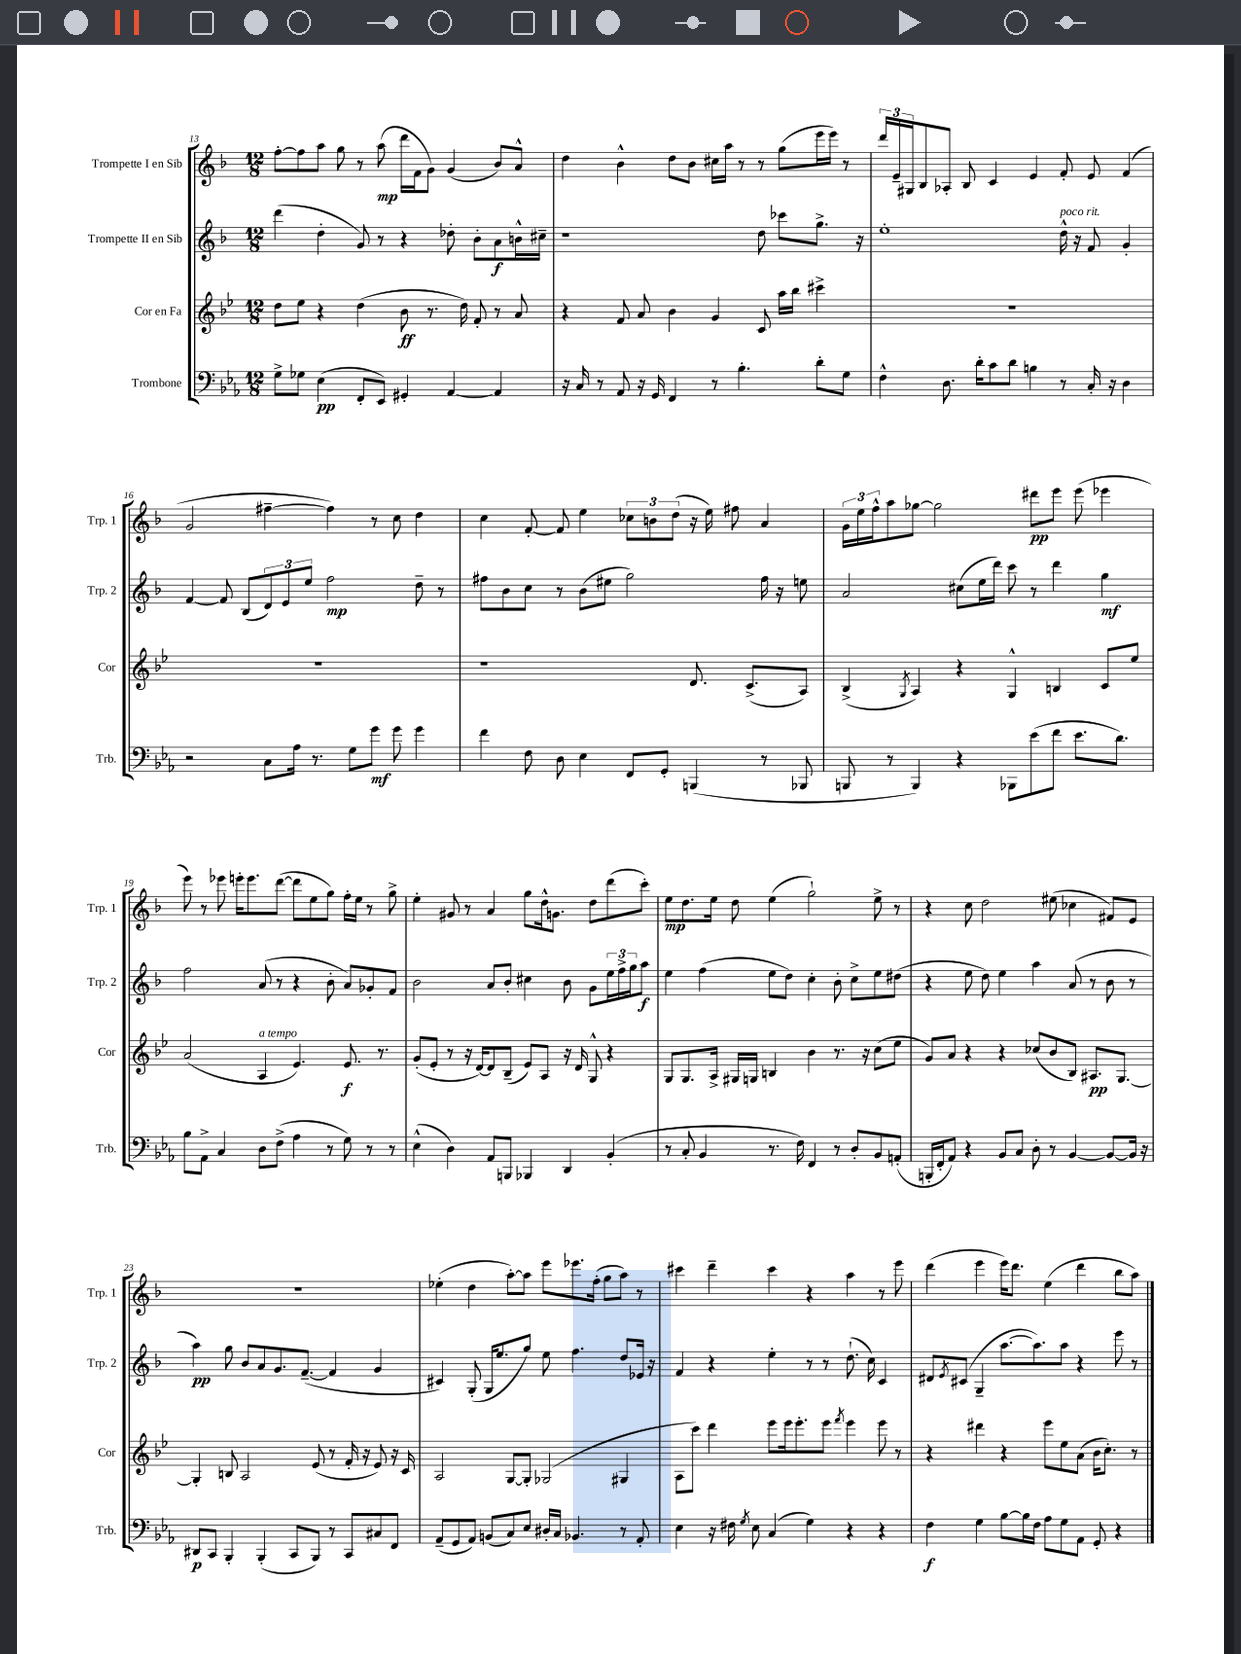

**kern	**kern	**kern	**kern
*staff4	*staff3	*staff2	*staff1
*clefF4	*clefG2	*clefG2	*clefG2
*k[b-e-a-]	*k[b-e-]	*k[b-]	*k[b-]
*M12/8	*M12/8	*M12/8	*M12/8
8G^\L	8dd\L	(4ddd\	[8ff'\L
8G-\J	8ee-\J	.	8ff\]
(4E-\	4r	4dd'\	8aa\J
.	.	.	8gg\
8FF'/L	(4dd\	8g/)	8r
8EE-/J)	.	8r	(8aa\
4GG#'/	8b-\	4r	16ddd\LL
.	.	.	16f\J
.	8.r	.	8g\J)
[4AA-/	.	8dd-'\	(4g/
.	16dd\)	.	.
.	8f'/	8b-'\L	.
4AA-/]	8r	8a\	8b-/L)
.	8a/	16b^^\L	8a^^/J
.	.	16cc#~\JJ	.
=	=	=	=
16r	4r	1r	4dd\
16C/	.	.	.
8r	.	.	.
8AA-/	8f/	.	4b-^^\
16r	8a/	.	.
16GG/	.	.	.
4FF/	4b-\	.	8dd\L
.	.	.	8b-\J
8r	4g/	.	16cc#\LL
.	.	.	16aa\JJ
4.B-'\	.	.	8r
.	8c/	8dd\	8r
.	16aa\LL	8ccc-\L	(8gg\L
.	16bb-\JJ	.	.
8d'\L	4ccc#^\	8.gg^\J	16eee\L
.	.	.	16eee\JJ)
8G\J	.	.	8r
.	.	16r	.
=	=	=	=
4F^^\	1.r	1ee'	24ddd/LL
.	.	.	24e~/
.	.	.	24G#/J
.	.	.	8B-/
8.D\	.	.	8A-'/J
.	.	.	8B-/
16d'\LK	.	.	.
8c\	.	.	4c/
8d\J	.	.	.
4B\	.	.	4e/
8r	.	16dd^^\	8f'/
.	.	16r	.
16C'/	.	8f/	8e/
16r	.	.	.
4D\	.	4g'/	(4f/
=	=	=	=
2r	1.r	[4f/	2g/
.	.	8f/]	.
.	.	(8B-/L	.
8C\L	.	12d/)	[4ff#~\
.	.	12e/	.
16A-\Jk	.	.	.
.	.	12ee/J	.
8.r	.	.	.
.	.	2ff\	4ff#\])
8G\L	.	.	.
8g\J	.	.	8r
8g\	.	.	8cc\
4g\	.	8dd~\	4dd\
.	.	8r	.
=	=	=	=
4f\	1r	8ff#\L	4cc\
.	.	8b-\	.
8F\	.	8cc\J	[8f'/
8D\	.	8r	8f/]
4E-\	.	(8b-\L	4ee\
.	.	8ee#\J	.
8FF/L	.	2gg\)	12cc-\L
.	.	.	12b\
8GG'/J	.	.	.
.	.	.	(12dd\J
(4BBB/	8.d/	.	16r
.	.	.	16ee\)
.	.	.	8ff#\
.	(8.c^/L	.	.
8r	.	16ff#\	4a/
.	.	16r	.
8BBB-/	8A/J)	8ee\	.
=	=	=	=
8BBB/	(4B-^/	2a/	24g\LL
.	.	.	24ee\
.	.	.	24ff^^\J
8r	.	.	8aa\
.	8qG/	.	.
4BBB/)	4A/)	.	[8gg-\J
.	.	.	2gg-\]
4r	4r	(8cc#\L	.
.	.	16ee\L	.
.	.	16ddd\JJ)	.
8BBB-\L	4G^^/	8ccc\	.
(8e-\	.	8r	8ddd#\L
8f\J	4B/	4ddd\	8eee\J
8.e-\L	.	.	(8eee\
.	8c/L	4gg\	4eee-\
8.d\J)	.	.	.
.	8ee-/J	.	.
=	=	=	=
8B-\L	(2a/	2ff\	8eee\)
8AA-^\J	.	.	8r
4C/	.	.	8eee-\
.	.	.	16eee'\LK
.	.	.	8.eee\
8D\L	4A/	(8a/	.
(8F^\J	.	8r	([8ddd\J
4A-\	4.e-/)	4r	8ddd\]L
.	.	.	8ee\
8r	.	8b-'\	8gg\J)
8G\)	8.e-/	8a/L)	16ff'\LL
.	.	.	16ee\JJ
8r	.	8g-'/	8r
.	8.r	.	.
8r	.	8f/J	8gg^\
=	=	=	=
(4E-^^\	(8g'/L	2b-\	4ee'\
.	8e-'/J	.	.
4D\)	8r	.	8g#/
.	16r	.	8r
.	[16d/LK)	.	.
8AA-/L	8d/]	8a/L	4a/
8BBB/J	(8B-~/J	8b-'/J	.
4BBB-/	8e-/L)	4cc#\	8gg\L
.	8A/J	.	16dd^^\k
.	.	.	8.g\J
4DD/	16r	8b-\	.
.	16d/	.	.
.	8G^^/	8g\L	8dd\L
(4BB-'/	4r	24ee\L	(8ddd\
.	.	24ff^\	.
.	.	24gg\J	.
.	.	8aa\J	8ccc'\J)
=	=	=	=
8r	8G/L	4ee\	8ee\L
8C'/	8.G/	.	8.dd\
4BB-/	.	(4ff\	.
.	16A^/Jk	.	16ee\Jk
.	16G#/LL	.	8dd\
.	16G/JJ	.	.
8.r	4B/	8ee\L	(4ee\
.	.	8dd\J)	.
16F\)	.	.	.
4FF/	4b-\	4cc'\	2gg`\)
8r	8.r	8b-'\	.
8D'/L	.	8cc^\L	.
.	16r	.	.
8BB-/	(8cc\L	8ee\	8ee^\
(8AA'/J	8ee-\J	(8dd#\J	8r
=	=	=	=
16BBB'/LL	8g/L)	4r	4r
16FF'/J	.	.	.
8AA-/J)	8a/J	.	.
4r	4r	8ee\	8cc\
.	.	8dd\)	2dd\
8BB-/L	4r	4ee\	.
8C/J	.	.	.
8D'\	(8cc-/L	4aa\	.
8r	8b-/	.	(8ee#\
[4BB-/	8B-/J)	(8a/	4cc-\
.	8.A#/L	8r	.
8BB-/_L	.	8b-\	8f#/L)
.	[8.G/J	.	.
16BB-/]Jk	.	8r	8e/J
16r	.	.	.
=	=	=	=
8DD#/L	4G'/]	4aa\)	1.r
8CC/J	.	.	.
4BBB-'/	8B/	8gg\	.
.	2A/	8b-/L	.
(4BBB-'/	.	8a/	.
.	.	8.g/	.
8CC/L	.	.	.
.	.	([8.f~/J	.
8BBB-/J)	(8e-/	.	.
8r	8r	4f/]	.
8CC/L	16f'/	.	.
.	16r	.	.
8C#/	8e-/)	4g/	.
8FF/J	16r	.	.
.	16c/	.	.
=	=	=	=
(8AA-~/L	2A/	4c#/)	(4ee-'\
8GG/	.	.	.
8AA-/J)	.	(8G'/	4dd\
(8BB/L	.	16G/LK	.
.	.	8.ee/	.
8C/)	[8G/L	.	[8aa'\L)
8E-/J	8G'/]J	8gg/J)	8aa\]J
16D#'/LL	(2G-/	8ee\	8eee\L
16C/JJ	.	.	.
4.BB-/	.	4.ff\	8.eee-\
.	.	.	(16ff'\Jk
.	.	.	8gg\L
8r	4G#/	8dd/L	8aa\J)
8AA-'/	.	16e-/Jk	8r
.	.	16r	.
=	=	=	=
4E-\	8A\L	4f/	4ccc#\
.	8ccc\J)	.	.
16r	4ddd\	4r	4ddd~\
16F#\	.	.	.
8qG/	.	.	.
8E-\	.	.	.
(4C/	8eee-\L	4ee'\	4ccc#\
.	16eee-\k	.	.
.	8.eee-'\	.	.
4G\)	.	8r	4r
.	8eee-\J	8r	.
.	8qfff/	.	.
4r	4eee-\	(8.dd`\	4aa\
.	.	16cc\)	.
4r	8eee-\	4c/	8r
.	8r	.	8eee\
=	=	=	=
4F\	4r	8d#/L	(4ddd\
.	.	8qe/	.
.	.	(8c#/J	.
4G\	4ddd#\	4G~/	4eee\
[8B-\L	4r	[8.aa\L	16eee\LK)
.	.	.	8.ddd\J
16B-\]L	.	.	.
16F\JJ	.	8.aa\])	.
8A-\L	8eee-\L	.	(4ee\
8G\	8ee-\	8aa\J	.
8AA-\J	(8a\J	4r	4ddd\
8GG'/	16b-\LK	.	.
.	8.cc'\J)	.	.
4r	.	8eee\	8bb-\L
.	8r	8r	8aa\J)
==	==	==	==
*-	*-	*-	*-
